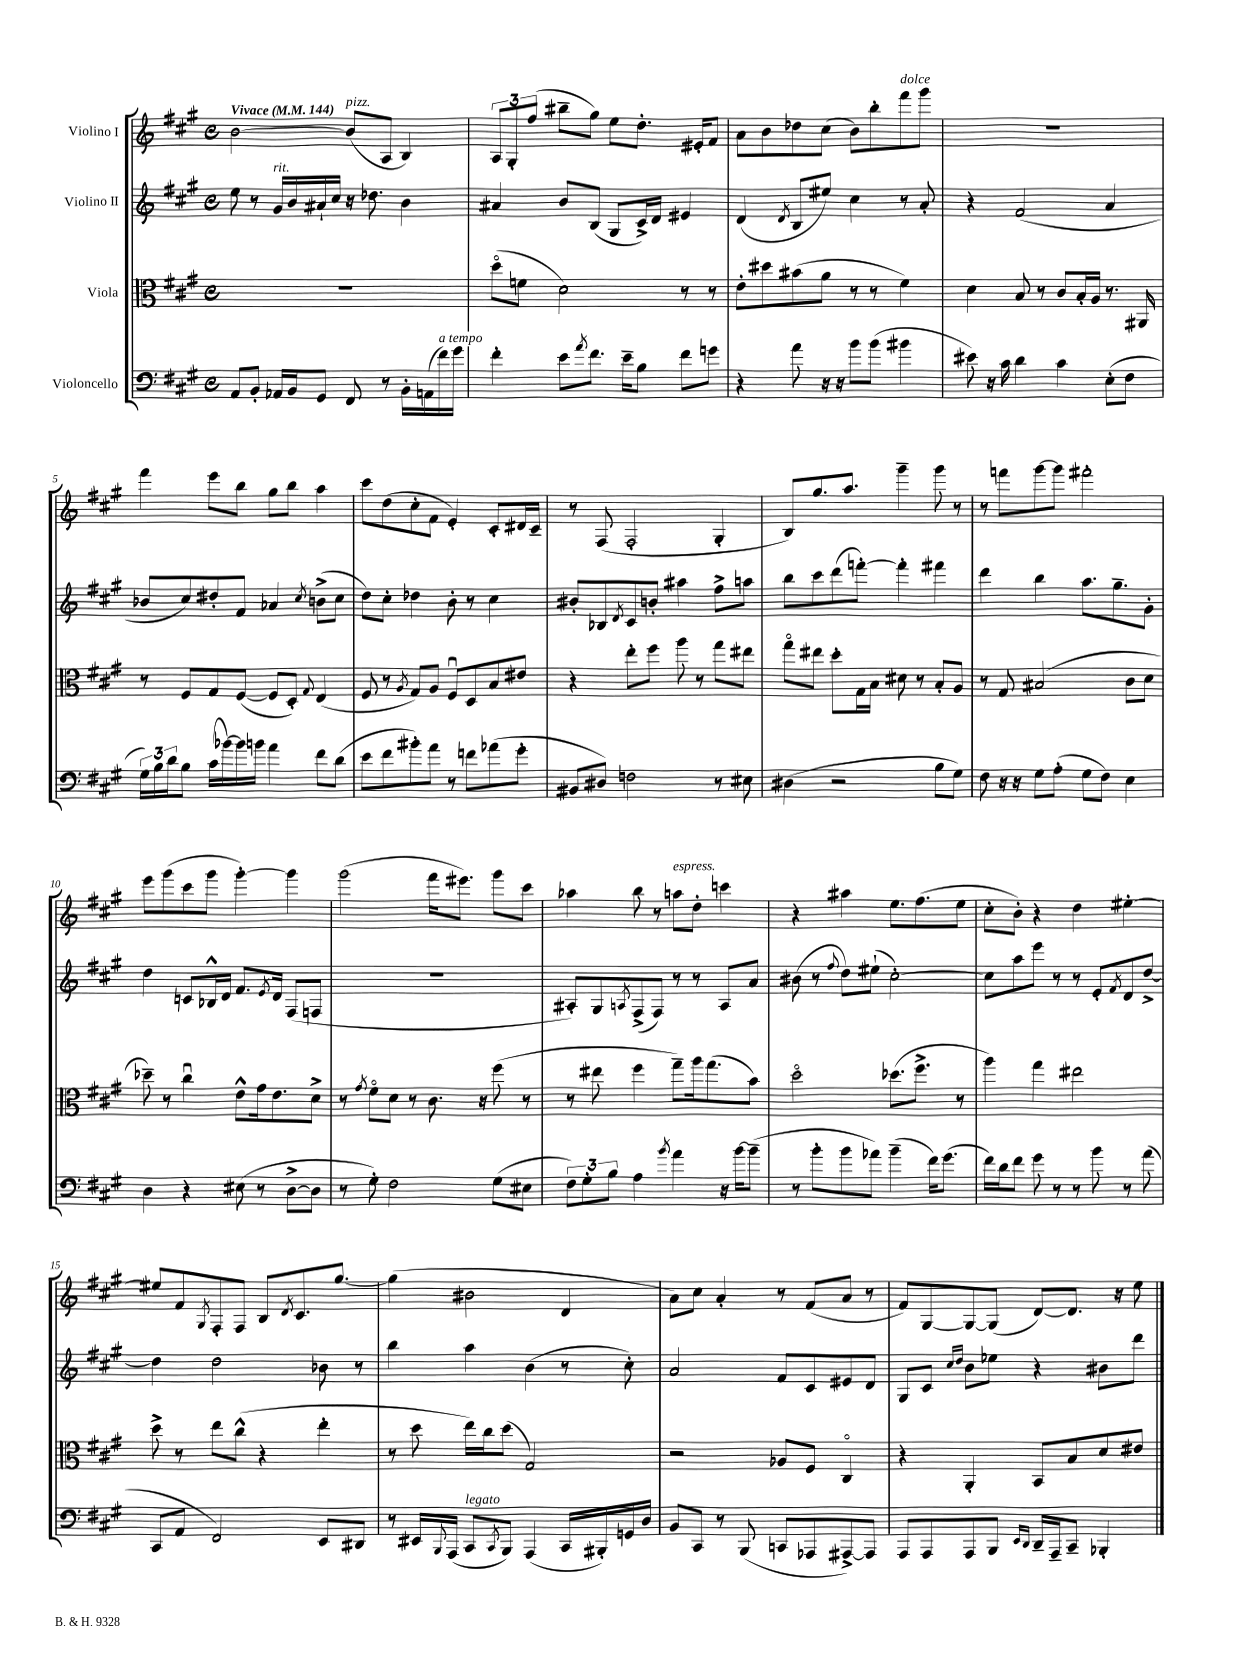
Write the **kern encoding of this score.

**kern	**kern	**kern	**kern
*part4	*part3	*part2	*part1
*staff4	*staff3	*staff2	*staff1
*I"Violoncello	*I"Viola	*I"Violino II	*I"Violino I
*clefF4	*clefC3	*clefG2	*clefG2
*k[f#c#g#]	*k[f#c#g#]	*k[f#c#g#]	*k[f#c#g#]
*M4/4	*M4/4	*M4/4	*M4/4
*met(c)	*met(c)	*met(c)	*met(c)
*MM144	*MM144	*MM144	*MM144
=1	=1	=1	=1
!	!	!	!LO:TX:a:B:t=Vivace
8AA/L	1r	8ee\	[2b\
8BB'/J	.	8r	.
!	!	!LO:TX:a:i:t=rit.	!
16AA-X/LL	.	16g#/LL	.
16BB/J	.	16b/	.
8GG#/J	.	16a#X`/	.
.	.	16cc#/JJ	.
!	!	!	!LO:TX:a:i:t=pizz.
8FF#/	.	16r	(8b/L]
.	.	8.dd-X\	.
8r	.	.	8A/J
16BB'\LL	.	4b\	4B/)
(16AAn\	.	.	.
!LO:TX:a:i:t=a tempo	!	!	!
16f#\)	.	.	.
16g#\JJ	.	.	.
=2	=2	=2	=2
4f#'\	(8dd\L	4a#X/	12A/L
.	.	.	12G#'/
.	8fn\J	.	.
.	.	.	(12ff#/J
8e\L	2d\)	8b/L	8bb#X~\L
8qa/	.	.	.
8.f#\J	.	(8B/J	8gg#\J)
.	.	8G#/L	8ee\L
16e~\KL	.	.	.
8B\J	.	16c#^/L)	8.dd'\J
.	.	16d/JJ	.
8f#\L	8r	4e#X/	.
.	.	.	16e#X'/KL
8gn\J	8r	.	8f#/J
=3	=3	=3	=3
4r	8e'\L	(4d/	8a\L
.	8dd#X\	.	8b\
.	.	8qd/	.
8a\	(8b#X\	8B/L	8dd-X\
16r	8a\J	8ee#X/J)	(8cc#\J
16r	.	.	.
8b\L	8r	4cc#\	8b\L)
(8b\J	8r	.	8bb'\
!	!	!	!LO:TX:a:i:t=dolce
4b#X\	4f#\)	8r	8fff#\
.	.	8a'/	8ggg#\J
=4	=4	=4	=4
8e#X\)	4d\	4r	1r
16r	.	.	.
16c#\	.	.	.
4d\	8B/	(2f#/	.
.	8r	.	.
4c#\	8c#/L	.	.
.	16B'/L	.	.
.	16A/JJ	.	.
(8E'\L	8.r	4a/	.
8F#\J	.	.	.
.	16AA#X/	.	.
!!LO:LB:g=z
=5	=5	=5	=5
24G#\LL)	8r	8b-X/L	4fff#\
24B\	.	.	.
24d\J	.	.	.
8B\J	8F#/L	8cc#/)	.
(16c#\LL	8G#/	8dd#X'/	8eee\L
[16b-X\)	.	.	.
16b-\]	([8F#/J	8f#/J	8bb\J
16bn\JJ	.	.	.
4a\	8F#/L]	4a-X/	8gg#\L
.	8D'/J)	.	8bb\J
.	8qqG#/	8qcc#/	.
8f#\L	(4E/	(8bn^\L	4aa\
(8d\J	.	8cc#\J	.
=6	=6	=6	=6
8e\L	8F#/	8dd\L)	8ccc#\L
8f#\	8r	8cc#'\J	(8dd\
.	8qA/	.	.
8b#X'\)	8G#/L)	4dd-X\	8cc#'\
8a\J	8A/J	.	8f#\J
8r	8F#u/L	8b'\	4e'/)
8fn\L	8D/	8r	.
(8a-X\	8B/	4cc#\	8c#'/L
8g#'\J	8e#X/J	.	16d#X/L
.	.	.	16c#~/JJ
=7	=7	=7	=7
8BB#X/L	4r	8b#X'/L	8r
8D#X/J)	.	8B-X/	(8F#/
.	.	8qd/	.
2Fn\	8ee'\L	8c#/	2F#'/
.	8ff#\J	8bn'/J	.
.	8aa\	4aa#X\	.
.	8r	.	.
8r	8gg#\L	8ff#^\L	4G#'/
8E#X\	8ee#X\J	8aan\J	.
=8	=8	=8	=8
(4D#X\	8gg#\L	8bb\L	8B/L)
.	8ee#X\J	8ccc#\	8.gg#/
2r	8dd'\L	(8ddd\	.
.	.	.	8.aa/J
.	16G#\L	[8fffn'\J)	.
.	16B\JJ	.	.
.	8d#X\	4fff'\]	4ggg#~\
.	8r	.	.
8B\L	8B'/L	4fff#X\	8ggg#\
8G#\J)	8A/J	.	8r
=9	=9	=9	=9
8F#\	8r	4ddd\	8r
16r	8G#/	.	8fffn\L
16r	.	.	.
8G#\L	(2B#X/	4bb\	[8ggg#\
(8A'\J	.	.	8ggg#\J]
8G#\L	.	8.aa\L	2fff#X'\
8F#\J)	.	.	.
.	.	8.gg#~\	.
4E\	8c#\L	.	.
.	8d\J	8g#'\J	.
!!LO:LB:g=z
=10	=10	=10	=10
4D\	8dd-X~\)	4dd\	8eee\L
.	8r	.	(8ggg#\
4r	4cc#u\	8cn/L	8ccc#\
.	.	16B-X^^/L	8ggg#\J
.	.	16d/JJ	.
(8E#X\	8e^^\L	8.f#/L	[4ggg#'\)
8r	16g#\k	.	.
.	.	8qe/	.
.	8.e\	16d/Jk	.
[8D^\L	.	(8F#/L	4ggg#\]
8D\J]	8d^\J	8Fn/J	.
=11	=11	=11	=11
8r	8r	1r	(2ggg#\
.	8qg#/	.	.
8G#'\)	8f#\L	.	.
2F#\	8d\J	.	.
.	8r	.	.
.	8.c#\	.	16fff#\KL
.	.	.	8.eee#X\J)
.	16r	.	.
(8G#\L	(8ff#\	.	8ggg#\L
8E#X\J	8r	.	8ccc#\J
=12	=12	=12	=12
12F#\L)	8r	8A#X'/L)	4aa-X\
12G#'\	.	.	.
.	8ee#X\	8G#/	.
12B\J	.	.	.
.	.	8qAn/	.
4A\	4ff#\	(8F#^/	8bb\
.	.	8F#/J)	8r
8qb/	.	.	.
!	!	!	!LO:TX:a:i:t=espress.
4a\	8gg#~\L)	8r	8aan\L
.	16aa\k	8r	8dd'\J
.	(8.gg#\	.	.
16r	.	8A/L	4cccn\
[16b\KL	.	.	.
(8b~\J]	8b\J)	8a/J	.
=13	=13	=13	=13
8r	2dd\	(8b#X\	4r
8b'\L	.	8r	.
.	.	8qqff#/	.
8b\	.	8dd\L)	4aa#X\
8a-X\J)	.	(8ee#X`\J	.
(4b~\	(8.dd-X\L	[2cc#'\)	8.ee\L
.	8.ff#^\J	.	(8.ff#\
16f#\KL)	.	.	.
(8.g#\J	.	.	.
.	8r	.	8ee\J
=14	=14	=14	=14
16f#\LL)	4aa\)	8cc#\L]	8cc#'\L
16d\J	.	.	.
8f#\J	.	8aa\	8b'\J)
8g#\	4gg#\	8eee\J	4r
8r	.	8r	.
8r	2ee#X\	8r	4dd\
8b\	.	8e'/L	.
.	.	8qf#/	.
8r	.	8d/	[4ee#X'\
(8a\	.	[8dd^/J	.
!!LO:LB:g=z
=15	=15	=15	=15
8CC#/L	8dd^\	4dd\]	8ee#X/L]
8AA/J	8r	.	8f#/
.	.	.	8qG#/
2FF#/)	8ee\L	2dd\	8F#'/
.	(8cc#^^\J	.	8F#/J
.	4r	.	8B/L
.	.	.	8qd/
.	.	.	8.c#/
8EE/L	4ee'\	8b-X\	.
.	.	.	[8.gg#/J
8DD#X/J	.	8r	.
=16	=16	=16	=16
8r	8r	4bb\	(4gg#\]
16EE#X/LL	8dd\	.	.
8qqBBB/	.	.	.
(16AAA/JJ	.	.	.
!LO:TX:a:i:t=legato	!	!	!
8CC#/L	16ee\LL)	4aa\	2b#X\
.	16cc#\J	.	.
8qCC#/	.	.	.
8BBB/J)	(8dd\J	.	.
(4AAA/	2G#/)	(4b\	.
16CC#/LL	.	8r	4d/
16BBB#X'/)	.	.	.
16GGn/	.	8cc#'\)	.
16D/JJ	.	.	.
=17	=17	=17	=17
8BB/L	2r	2a/	8a\L)
8CC#/J	.	.	8cc#\J
8r	.	.	4a'/
(8BBB/	.	.	.
8CCn/L	8A-X/L	8f#/L	8r
8AAA-X/	8F#/J	8c#/	(8f#/L
[8AAA#X^/)	4C#/	8e#X/	8a/J
8AAA#/J]	.	8d/J	8r
=18	=18	=18	=18
8AAA/L	4r	8G#/L	8f#/L)
8AAA/	.	8c#/J	[8G#/
.	.	16qqcc#/LL	.
.	.	16qqdd/JJ	.
8AAA/	4AA'/	8b\L	8G#/_
8BBB/J	.	8ee-X\J	(8G#/J]
16qqEE/LL	.	.	.
16qqDD/JJ	.	.	.
16DD~/LL	8BB/L	4r	[8d/L)
16AAA~/J	.	.	.
8CC#~/J	8B/	.	8.d/J]
4BBB-X'/	8d/	8b#X\L	.
.	.	.	16r
.	8e#X/J	8ddd\J	8ee\
==	==	==	==
*-	*-	*-	*-
